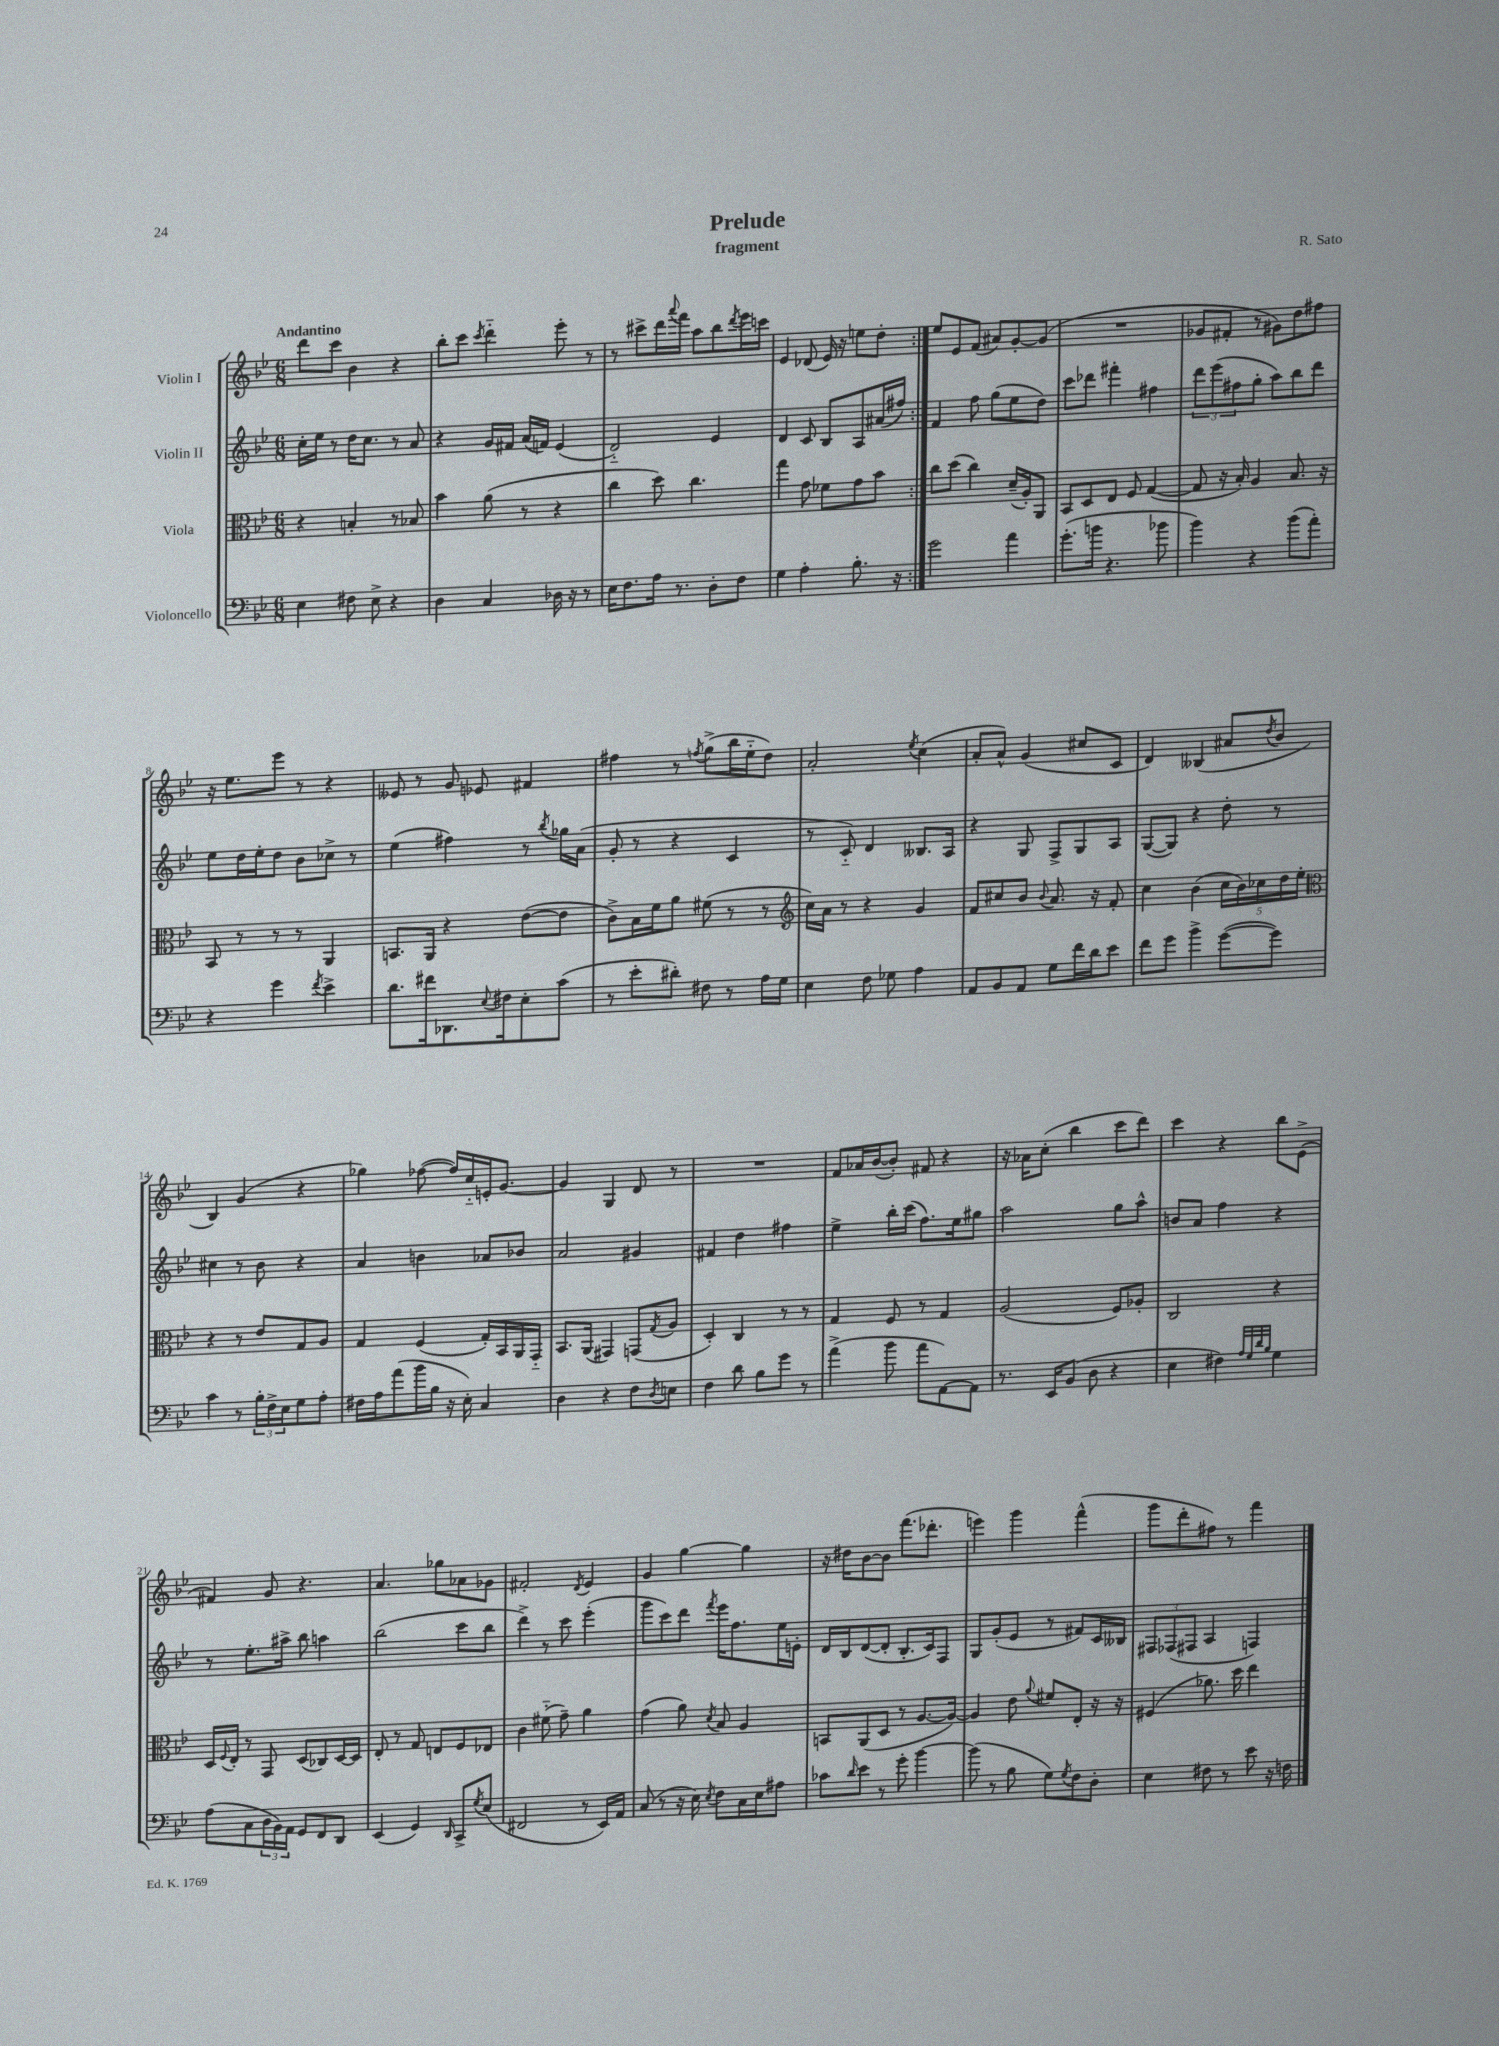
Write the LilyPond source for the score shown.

\header { title = "Prelude" composer = "R. Sato" subtitle = "fragment" }
<<
\new StaffGroup <<
\new Staff = "s0" \with { instrumentName = "Violin I" } {
    \clef treble \key bes \major \numericTimeSignature \time 6/8 \tempo "Andantino"
    \repeat volta 2 { d'''8 c'''8 bes'4 r4 |
    bes''8-. c'''8 \acciaccatura { c'''8 } d'''4-_ ees'''8-. r8 |
    r8 cis'''8-> d'''16 \appoggiatura { a'''8 } f'''16 a''8 bes''8 \acciaccatura { d'''8 } ees'''16 c'''16 |
    ees'4 des'8( ees'16) r16 e''8 d''8-. | }
    ees''8 ees'8 f'8( ais'8) g'8~-. g'8( |
    R2. |
    ges'8 fis'8-. r8 gis'8) d''8 fis''8 |
    r16 ees''8. ees'''8 r8 r4 |
    eeses'8 r8 g'8 ees'8 fis'4 |
    fis''4 r8 \acciaccatura { f''8 } g''8->( bes''16 ees''16-_ d''8) |
    a'2-. \acciaccatura { ees''8 } c''4( |
    a'8-. a'8-^) g'4( cis''8 c'8 |
    d'4) beses4( ais'8 \acciaccatura { d''8 } bes'8 |
    bes4) g'4( r4 |
    ges''4) fes''8~( fes''16) c''16-_ e'16-. g'8.~ |
    g'4 g4 d'8 r8 |
    R2. |
    f'8 aes'16 bes'16~( bes'8-.) fis'8 r4 |
    r16 aes'16 c''8-.( bes''4 c'''8 d'''8) |
    c'''4 r4 bes''8 ees'8->( |
    fis'4) g'8 r4. |
    a'4. ges''8 aes'8 ges'8 |
    fis'2-. \acciaccatura { d'8 } ees'4 |
    g'4 g''4~ g''4 |
    r16 dis''16 bes'8~ bes'8 f'''8.( des'''8.-. |
    e'''4) g'''4 f'''4-^( |
    g'''8 d'''8-. fis''8) r8 f'''4 \bar "|." |
}
\new Staff = "s1" \with { instrumentName = "Violin II" } {
    \clef treble \key bes \major \numericTimeSignature \time 6/8
    \repeat volta 2 { c''16-. ees''16 r8 d''16 c''8. r8 a'8 |
    r4 g'16 fis'16 a'16( f'16) ees'4( |
    d'2-_) ees'4 |
    d'4 c'8 bes8 a8 ais'16( fis''16) | }
    f'4 f''8 g''8( ees''8 d''8) |
    c'''8 des'''8 fis'''4-. fis''4 |
    \tuplet 3/2 { d'''8 ees'''8( fis''8 } g''8-. a''8) bes''8 d'''8 |
    ees''8 d''16 ees''16-. d''8 bes'8 ces''8-> r8 |
    ees''4( fis''4) r8 \acciaccatura { bes''8 } ges''16 a'16( |
    g'8-. r8 r4 c'4 |
    r8 c'8-_) d'4 beses8. a16 |
    r4 g8 f8-> g8 a8 |
    g8~( g8) r4 d''8-. r8 |
    cis''4 r8 bes'8 r4 |
    a'4 b'4 aes'8 bes'8 |
    a'2 gis'4 |
    fis'4 d''4 fis''4 |
    ees''4-> bes''16-. c'''16( f''8.) ees''16 gis''8 |
    a''2 g''8 a''8-^ |
    b'8 a'8 f''4 r4 |
    r8 ees''8.-. ais''16-> bes''8 a''4 |
    bes''2( c'''8 bes''8 |
    d'''4->) r8 c'''8 ees'''4-.( |
    g'''8 c'''8) d'''8 \acciaccatura { f'''8 } ees'''16 f''8. ees''16 e'16-. |
    d'16 bes16 d'8~( d'8-. bes8.-. c'16) f8 |
    g8 g'8-.( ees'8 r8 fis'8) c'16 beses16 |
    \tuplet 3/2 { fis8 fes8( fis8 } a4 f4) \bar "|." |
}
\new Staff = "s2" \with { instrumentName = "Viola" } {
    \clef alto \key bes \major \numericTimeSignature \time 6/8
    \repeat volta 2 { r4 b4-. r8 bes8 |
    bes'4 a'8( r8 r4 |
    c''4 d''8) c''4. |
    g''4 g'8 fes'8 g'8 bes'8 | }
    c''8 d''8( c''4) d'16--( a16-.) a,8 |
    bes,8 d8 ees8 f8 g4~( |
    g8 r16 bes16-.) a4 bes8. r16 |
    bes,8 r8 r8 r8 a,4 |
    b,8. a,16 r4 ees'8~( ees'8 |
    c'8->) bes16 f'16 a'8 fis'8( r8 r8 |
    \clef treble c''16) a'16 r8 r4 g'4 |
    f'8 cis''8 bes'8 \appoggiatura { bes'8 } a'8. r16 f'8-. |
    c''4 bes'4( \tuplet 5/4 { c''16 bes'16) ces''16 d''16 ees''16-. } |
    \clef alto r4 r8 ees'8 g8 a8 |
    g4 f4( g16-.) bes,16 a,16 g,16-_ |
    bes,8. a,16( gis,4) g,8( \acciaccatura { g8 } a8 |
    d4-.) c4 r8 r8 |
    g4 f8 r8 g4 |
    a2( f8) aes8-. |
    c2 r4 |
    d16 \appoggiatura { f8 } ees16-. r8 g,8 d8( ces8) d16~ d16 |
    ees8-. r8 g8 e8 f8 ees8 |
    c'4 fis'8-_( g'8--) a'4 |
    g'4( a'8) \acciaccatura { d'8 } bes8 a4 |
    b,8 a,8( d8 r8 a8.~ a16~) |
    a4 ees'8 \appoggiatura { a'8 } fis'8 ees8-. r16 r16 |
    fis4( aes'8.) d''16 ees''4 \bar "|." |
}
\new Staff = "s3" \with { instrumentName = "Violoncello" } {
    \clef bass \key bes \major \numericTimeSignature \time 6/8
    \repeat volta 2 { ees4 fis8 ees8-> r4 |
    d4 c4 des16 r16 r8 |
    ees16 f8. a16 r8. d8-. f8 |
    g4 a4-. bes8.-. r16 | }
    g'2 a'4 |
    g'8.-.( b'16 r4. bes'8 |
    bes'4) r4 bes'8( a'8-.) |
    r4 g'4 \acciaccatura { f'8 } ees'4-> |
    d'8. fis'16 des,8. \appoggiatura { ees8 } fis16 ees8-. c'8( |
    r8 ees'8-. dis'8-.) fis8 r8 a16 g16 |
    ees4 f8 ges8 a4 |
    a,8 bes,8 a,8 g8 f'16 d'16 ees'8 |
    f'8 g'8 bes'4-> g'8~( g'8) |
    c'4 r8 \tuplet 3/2 { bes16-. f16-> ees16 } g8 a8-. |
    fis16 a16 a'8( bes'16 bes16 r16 ees16-.) c4 |
    d4 r4 f8 \acciaccatura { d8 } e8 |
    f4 d'8 bes8 g'8 r8 |
    a'4->( bes'8 a'8 a,8~) a,8 |
    r8. ees,16 bes,8( d8 r4 |
    ees4 fis4) \grace { a32 g32 d'32 bes32 } g4 |
    a8( c8 \tuplet 3/2 { d16 bes,16) a,16 } g,8 f,8 d,8 |
    ees,4( g,4) \grace { d,16 } c,8-> \acciaccatura { g8 } ees8( |
    fis,2 r8 ees,16) a,16 |
    c8( r8 r16 ees16) \acciaccatura { ees8 } f8 c16 ees16 ais8 |
    ces'8 \grace { d'16 } ees'8 r8 g'8-. bes'4~ |
    bes'8( r8 bes8 g8) \acciaccatura { g8 } f8 d8-. |
    ees4 fis8 r8 ees'8 r16 f16 \bar "|." |
}
>>
>>
